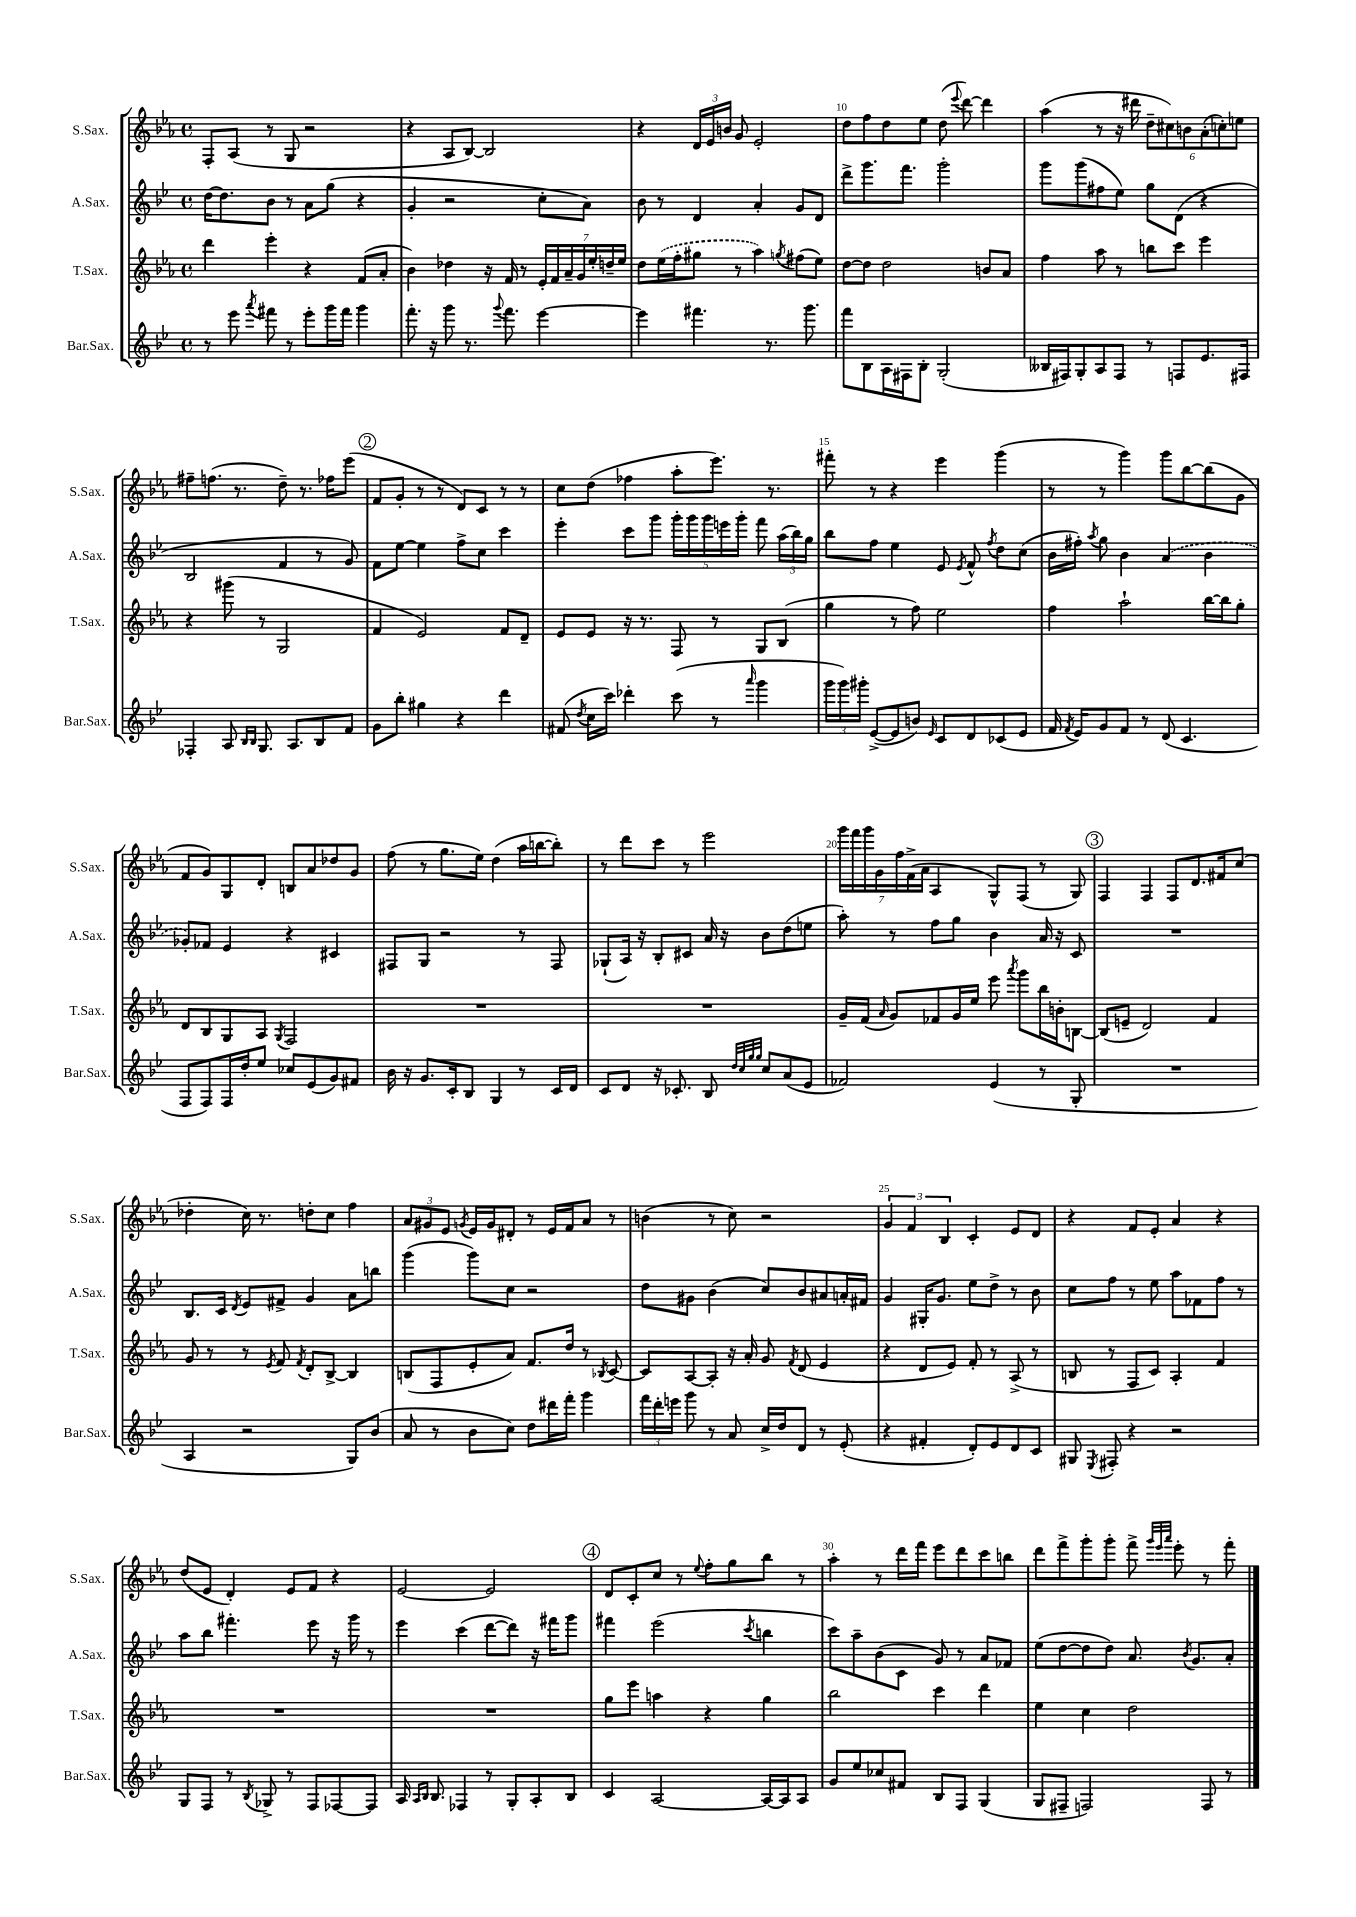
<<
\new StaffGroup <<
\new Staff = "s0" \with { instrumentName = "S.Sax." shortInstrumentName = "S.Sax." } {
    \clef treble \key ees \major \defaultTimeSignature \time 4/4
    \autoBeamOff f8[-. aes8]( r8 g8 r2 |
    r4 aes8[ bes8]~) bes2 |
    r4 \tuplet 3/2 { d'16[ ees'16 b'16] } g'8 ees'2-. |
    d''8[ f''8 d''8 ees''8] d''8( \appoggiatura { ees'''8 } d'''8~) d'''4 |
    aes''4( r8 r16 dis'''16 \tuplet 6/4 { d''8[-- cis''8) b'8 aes'8-.( c''8-.) e''8] } |
    fis''8[-- f''8.]( r8. d''8--) r8. fes''16[ ees'''8]( |
    \mark \markup { \circle "2" } f'8[ g'8]-. r8 r8 d'8[) c'8] r8 r8 |
    c''8[ d''8]( fes''4 aes''8[-. ees'''8.]) r8. |
    fis'''8-. r8 r4 ees'''4 g'''4( |
    r8 r8 g'''4) g'''8[ bes''8~ bes''8( g'8] |
    f'8[ g'8) g8 d'8]-. b8[ aes'8 des''8 g'8] |
    f''8( r8 g''8.[ ees''16]) d''4( aes''16[ b''16~ b''8]-.) |
    r8 d'''8[ c'''8] r8 ees'''2 |
    \tuplet 7/4 { g'''16[ f'''16 g'''16 g'16 f''16 f'16->( aes'16] } aes4 g8[-^) f8]( r8 g8) |
    \mark \markup { \circle "3" } f4 f4 f8[ d'8. fis'16 c''8]( |
    des''4-. c''16) r8. d''8[-. c''8] f''4 |
    \tuplet 3/2 { aes'8[ gis'8 ees'8] } \acciaccatura { g'8 } ees'16[ g'16 dis'8]-. r8 ees'16[ f'16 aes'8] r8 |
    b'4( r8 c''8) r2 |
    \tuplet 3/2 { g'4 f'4 bes4 } c'4-. ees'8[ d'8] |
    r4 f'8[ ees'8]-. aes'4 r4 |
    d''8[( ees'8] d'4-.) ees'8[ f'8] r4 |
    ees'2~ ees'2 |
    \mark \markup { \circle "4" } d'8[ c'8-. c''8] r8 \appoggiatura { ees''8 } f''8[-. g''8 bes''8] r8 |
    aes''4-. r8 d'''16[ f'''16] ees'''8[ d'''8 c'''8 b''8] |
    d'''8[ f'''8-> g'''8-. g'''8]-. f'''8-> \grace { g'''32[ ees'''32 aes'''32] } ees'''8-. r8 f'''8-. \bar "|." |
}
\new Staff = "s1" \with { instrumentName = "A.Sax." shortInstrumentName = "A.Sax." } {
    \clef treble \key bes \major \defaultTimeSignature \time 4/4
    \autoBeamOff d''16[~ d''8. bes'8] r8 a'8[ g''8]( r4 |
    g'4-. r2 c''8[-. a'8]) |
    bes'8 r8 d'4 a'4-. g'8[ d'8] |
    d'''8[-> g'''8. f'''8.] g'''2-. |
    g'''8[ g'''8( fis''8 ees''8]) g''8[ d'8]( r4 |
    bes2 f'4 r8 g'8) |
    \mark \markup { \circle "2" } f'8[ ees''8]~ ees''4 f''8[-> c''8] c'''4 |
    ees'''4-. c'''8[ g'''8] \tuplet 5/4 { g'''16[-. g'''16 g'''16 e'''16 g'''16]-. } f'''8 \tuplet 3/2 { a''16[( bes''16) g''16] } |
    bes''8[ f''8] ees''4 ees'8 \acciaccatura { ees'8 } f'8-^ \acciaccatura { f''8 } d''8[ c''8]( |
    bes'16[ fis''16]-.) \acciaccatura { a''8 } g''8 bes'4 \once \slurDashed a'4( bes'4 |
    ges'8[-.) fes'8] ees'4 r4 cis'4 |
    fis8[ g8] r2 r8 fis8 |
    ges8[-!( a16]) r16 bes8[-. cis'8] a'16 r16 bes'8[ d''8( e''8] |
    a''8-.) r8 f''8[ g''8] bes'4 a'16 r16 c'8 |
    \mark \markup { \circle "3" } R1 |
    bes8.[ c'16] \acciaccatura { d'8 } ees'8[ fis'8]-> g'4 a'8[ b''8] |
    g'''4( g'''8[) c''8] r2 |
    d''8[ gis'8] bes'4( c''8[) bes'8 ais'8 a'16-. fis'16] |
    g'4 gis16[-. g'8.] ees''8[ d''8]-> r8 bes'8 |
    c''8[ f''8] r8 ees''8 a''8[ fes'8 f''8] r8 |
    a''8[ bes''8] fis'''4.-. ees'''8 r16 g'''16 r8 |
    ees'''4 c'''4( d'''8[~ d'''8]) r16 fis'''16[ g'''8] |
    \mark \markup { \circle "4" } fis'''4 ees'''2( \acciaccatura { c'''8 } b''4 |
    c'''8[) a''8-- bes'8( c'8] g'8) r8 a'8[ fes'8] |
    ees''8[( d''8~ d''8 d''8]) a'8. \acciaccatura { bes'8 } g'8.[ a'8]-. \bar "|." |
}
\new Staff = "s2" \with { instrumentName = "T.Sax." shortInstrumentName = "T.Sax." } {
    \clef treble \key ees \major \defaultTimeSignature \time 4/4
    \autoBeamOff d'''4 ees'''4-. r4 f'8[( aes'8]-. |
    bes'4) des''4 r16 f'16 r8 \tuplet 7/4 { ees'16[-. f'16 aes'16-- g'16 ees''16-. d''16-- ees''16] } |
    d''8[ \once \slurDashed ees''16( f''16-. gis''8] r8 aes''4) \acciaccatura { g''8 } fis''8[( ees''8]) |
    d''8[~ d''8] d''2 b'8[ aes'8] |
    f''4 aes''8 r8 b''8[ c'''8] ees'''4 |
    r4 gis'''8( r8 g2 |
    \mark \markup { \circle "2" } f'4 ees'2) f'8[ d'8]-- |
    ees'8[ ees'8] r16 r8. f8 r8 g8[ bes8]( |
    g''4 r8 f''8) ees''2 |
    f''4 aes''2-! bes''16[~ bes''16 g''8]-. |
    d'8[ bes8 g8 aes8] \acciaccatura { g8 } f2 |
    R1 |
    R1 |
    g'16[-- f'16]( \grace { aes'16 } g'8[) fes'8 g'16 ees''16] ees'''8 \acciaccatura { aes'''8 } g'''8[ bes''16 b'16-. b8]~ |
    \mark \markup { \circle "3" } b8[( e'8]-- d'2) f'4 |
    g'8 r8 r8 \acciaccatura { ees'8 } f'8 \acciaccatura { f'8 } d'8[-. bes8]~-> bes4 |
    b8[( f8 ees'8-. aes'8]) f'8.[ d''16] r8 \acciaccatura { bes8 } c'8~ |
    c'8[ aes8~ aes8]-. r16 aes'16-. g'8 \acciaccatura { f'8 } d'8( ees'4 |
    r4 d'8[ ees'8]) f'8-. r8 aes8->( r8 |
    b8 r8 f8[ c'8]) aes4-. f'4 |
    R1 |
    R1 |
    \mark \markup { \circle "4" } g''8[ ees'''8] a''4 r4 g''4 |
    bes''2 c'''4 d'''4 |
    ees''4 c''4 d''2 \bar "|." |
}
\new Staff = "s3" \with { instrumentName = "Bar.Sax." shortInstrumentName = "Bar.Sax." } {
    \clef treble \key bes \major \defaultTimeSignature \time 4/4
    \autoBeamOff r8 ees'''8 \acciaccatura { a'''8 } fis'''8 r8 ees'''8[-. g'''16 fis'''16] g'''4 |
    f'''8.-. r16 g'''8 r8. \appoggiatura { g'''8 } f'''8. ees'''4~ |
    ees'''4 fis'''4. r8. g'''8. |
    f'''8[ bes8 a16 fis16 bes8]-. g2-.( |
    beses16[ fis16) g8-. a8 fis8] r8 f8[ ees'8. fis16] |
    fes4-. a8 \grace { bes16[ bes16] } g8. a8.[ bes8 f'8] |
    \mark \markup { \circle "2" } g'8[ bes''8]-. gis''4 r4 d'''4 |
    fis'8( \acciaccatura { d''8 } c''16[ c'''16]) des'''4-. c'''8( r8 \grace { a'''16 } g'''4 |
    \tuplet 3/2 { g'''16[ g'''16) gis'''16]-. } ees'8[~->( ees'8 b'8]) \grace { ees'16 } c'8[ d'8 ces'8( ees'8] |
    f'16 \acciaccatura { f'8 } ees'16[) g'8 f'8] r8 d'8( c'4. |
    f8[ f8) f16 d''16-. ees''8] ces''8[ ees'8( g'8) fis'8] |
    bes'16 r16 g'8.[ c'16-. bes8] g4 r8 c'16[ d'16] |
    c'8[ d'8] r16 ces'8.-. bes8 \grace { d''32[ c''32 g''32 g''32] } c''8[ a'8( ees'8] |
    fes'2) ees'4( r8 g8-. |
    \mark \markup { \circle "3" } R1 |
    a4 r2 g8[) bes'8]( |
    a'8 r8 bes'8[ c''8]) d''8[ dis'''16 f'''16]-. g'''4 |
    \tuplet 3/2 { f'''16[ d'''16-. e'''16] } g'''8 r8 a'8 c''16[-> d''16 d'8] r8 ees'8-.( |
    r4 fis'4-. d'8[-.) ees'8 d'8 c'8] |
    gis8 \acciaccatura { ees8 } fis8-. r4 r2 |
    g8[ f8] r8 \acciaccatura { bes8 } ges8-> r8 f8[ fes8~ fes8] |
    a16 \grace { a16[ bes16] } bes8. fes4 r8 g8[-. a8-. bes8] |
    \mark \markup { \circle "4" } c'4 a2~ a16[~ a16 a8] |
    g'8[ ees''8 ces''8 fis'8] bes8[ f8] g4( |
    g8[ fis8]-- f2) f8 r8 \bar "|." |
}
>>
>>
\layout { \context { \Score currentBarNumber = #7 \override BarNumber.break-visibility = ##(#f #t #t) barNumberVisibility = #(every-nth-bar-number-visible 5) } }
